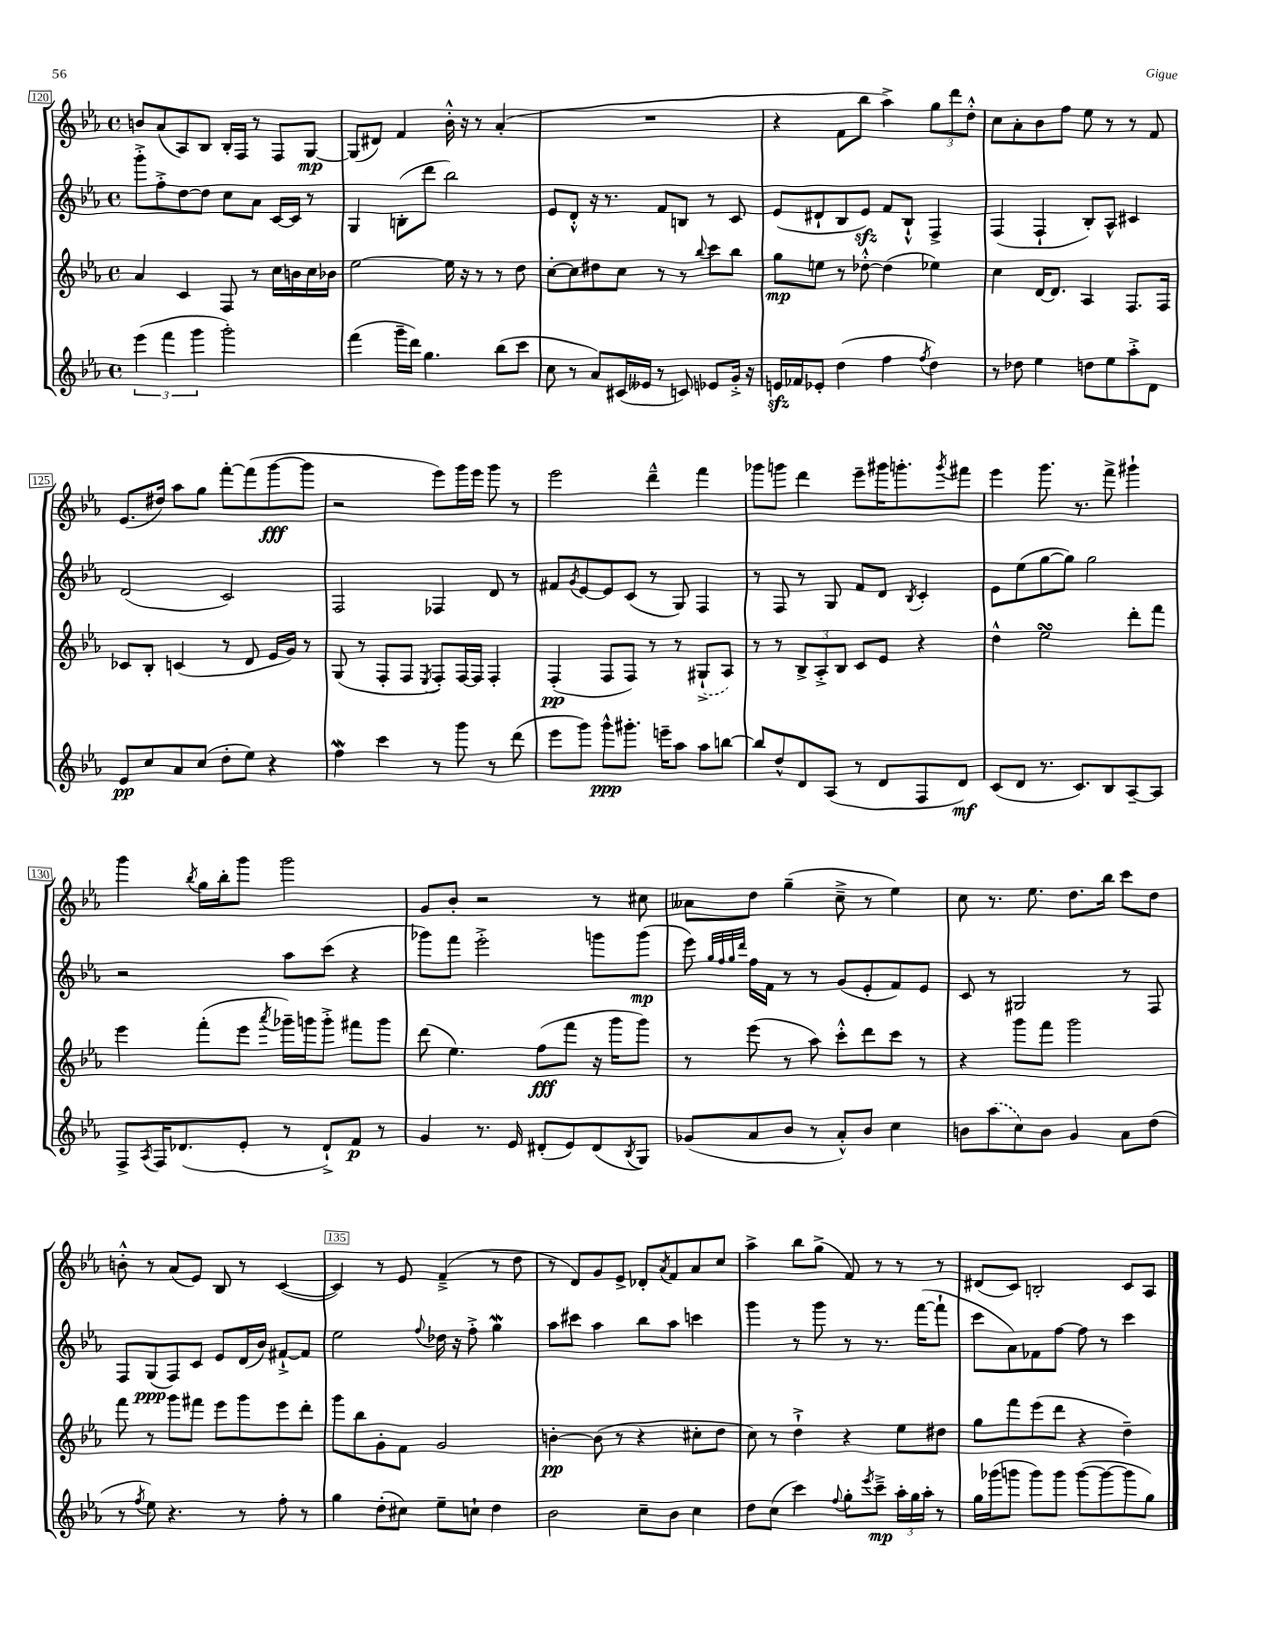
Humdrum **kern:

**kern	**kern	**kern	**kern
*staff4	*staff3	*staff2	*staff1
*clefG2	*clefG2	*clefG2	*clefG2
*k[b-e-a-]	*k[b-e-a-]	*k[b-e-a-]	*k[b-e-a-]
*M4/4	*M4/4	*M4/4	*M4/4
*met(c)	*met(c)	*met(c)	*met(c)
(6eee-\	4a-/	8ggg'^\L	8b/L
.	.	8ff'^\	(8a-/
6fff\	.	.	.
.	4c/	[8dd\	8A-/)
6ggg\	.	.	.
.	.	8dd\]J	8B-/J
2ggg'\)	8F/	8cc\L	16B-'/LL
.	.	.	16F/JJ
.	8r	8a-\J	8r
.	16cc\LL	[16c/LL	8F/L
.	16b\	16c/]JJ	.
.	16cc\	8r	[8G/J
.	16b-\JJ	.	.
=	=	=	=
(4fff\	[2ee-\	4G/	(8G/]L
.	.	.	8d#/J)
16ggg~\LL	.	(8B'\L	4f/
16ddd\JJ)	.	.	.
4.gg\	.	8ddd\J	.
.	16ee-\]	2bb-\)	16b-'^^\
.	16r	.	16r
.	8r	.	8r
(8bb-\L	8r	.	(4a-'/
8ccc\J	8dd\	.	.
=	=	=	=
8cc\	[8cc'\L	8e-/L	1r
8r	8cc\]	8d'^^/J	.
8a-/L)	8dd#\	16r	.
.	.	8.r	.
(16c#/L	8cc\J	.	.
16e--/JJ	.	.	.
8r	8r	8f/L	.
8c/)	8r	8B/J	.
.	8qqbb-/	.	.
8e-/L	8ccc\L	8r	.
16g'^/Jk	8bb-\J	8c/	.
16r	.	.	.
=	=	=	=
16e/LL	8gg\L	(8e-/L	4r
16f-/J	.	.	.
8e-'/J	8ee\J	8d#`/	.
(4dd\	8r	8B-/	8f\L
.	[8dd-'^^\	8e-/J)	8bb-\J
4ff\	(4dd-\]	8f/L	4aa-^\)
.	.	8B-`^^/J	.
8qff/	.	.	.
4dd\)	4ee-\)	4F^/	12gg\L
.	.	.	12ddd\
.	.	.	12dd'^^\J
=	=	=	=
8r	4cc\	(4F/	8cc\L
8dd-\	.	.	8a-'\
4ee-\	[16d/LK	4F`/	8b-\
.	8.d/]J	.	.
.	.	.	8ff\J
8dd\L	4A-/	8B-'/L)	8ee-\
8ee-\	.	8A-^^/J	8r
8aa-'^\	8.F/L	4c#/	8r
8d\J	.	.	8f/
.	16F/Jk	.	.
=	=	=	=
8e-/L	8c-/L	(2d/	(8.e-/L
8cc/	8B-'/J	.	.
.	.	.	16dd#/Jk)
8a-/	(4c/	.	8aa-\L
(8cc/J	.	.	8gg\J
8dd'\L	8r	2c/)	[8fff'\L
8ee-\J)	8d/	.	(8fff\]
4r	16e-/LL	.	[8ggg\
.	16g/JJ)	.	.
.	8r	.	8ggg\]J
=	=	=	=
4ff\	(8G/	2F/	2r
.	8r	.	.
4ccc\	8F'/L	.	.
.	8F/J	.	.
.	8qE-/	.	.
8r	8F'/L)	4F-/	8eee-\L)
8ggg\	[16F/L	.	16ggg\L
.	16F/]JJ	.	16eee-\JJ
8r	4F'/	8d/	8ggg\
(8ddd\	.	8r	8r
=	=	=	=
8eee-\L	(4F'/	8f#/L	2eee-\
.	.	8qg/	.
8ggg\J)	.	[8e-/	.
8ggg^^\L	8F/L	8e-/]	.
8.ggg#'\J	8F/J)	(8c/J	.
.	8r	8r	4ddd~^^\
16eee~\LK	.	.	.
8aa-\J	8r	8G/)	.
8aa-\L	(8G#`^/L	4F/	4fff\
[8bb\J	8A-/J)	.	.
=	=	=	=
8bb/]L	8r	8r	8ggg-\L
8dd^^/	8r	8F/	8ggg\J
8d/	12B-^/L	8r	4ddd\
.	12A-'^/	.	.
(8A-/J	.	8G/	.
.	12B-/J	.	.
8r	8c/L	8f/L	8eee-~\L
8d/L	8e-/J	8d/J	16ggg#\K
.	.	.	8.ggg'\
.	.	8qB-/	.
8F/	4r	4c'/	.
.	.	.	8qggg/
8d/J)	.	.	8fff#\J
=	=	=	=
(8c/L	4dd^^\	8e-\L	4eee-\
8d/J	.	(8ee-\	.
8.r	2ee-\	[8gg\	8.ggg\
.	.	8gg\]J)	.
8.c/L)	.	.	8.r
.	.	2gg\	.
8B-/	.	.	8fff^\
[8A-~/	8ddd'\L	.	4ggg#`\
8A-/]J	8fff\J	.	.
=	=	=	=
8F^/L	4eee-\	2r	4ggg\
8qA-/	.	.	.
16F/K	.	.	.
(8.d-/	.	.	.
.	.	.	8qbb-/
.	(8fff'\L	.	16gg\LL
.	.	.	16bb-'\J
8e-'/J	8eee-\J	.	8ggg\J
.	8qaaa-/	.	.
8r	16ggg-~\LL)	8aa-\L	2ggg\
.	16ggg\J	.	.
8d-`^/L)	8ggg'^\J	(8ccc\J	.
8f/J	8fff#\L	4r	.
8r	8ggg\J	.	.
=	=	=	=
4g/	(8ddd\	8ggg-\L)	8g/L
.	4.ee-\)	8fff\J	8b-'/J
8.r	.	2eee-'^\	2r
16e-/	.	.	.
(8d#'/L	(8ff\L	.	.
8e-/)	8fff\J	.	.
(8d#/	16r	8ggg\L	8r
.	16ggg\LK	.	.
8qB-/	.	.	.
8G/J)	8ggg\J)	(8ggg\J	8cc#\
=	=	=	=
(8g-/L	8r	8eee-\)	8a--\L
.	.	32qqgg/LLL	.
.	.	32qqff/	.
.	.	32qqgg/	.
.	.	32qqddd/JJJ	.
8a-/	(8eee-\	16ff\LL	8dd\J
.	.	16f\JJ	.
8b-/J	8r	8r	(4gg~\
8r	8aa-\)	8r	.
8a-'^^/L)	8ccc'^^\L	(8g/L	8cc~^\
8b-/J	8ddd\	8e-'/	8r
4cc\	8ccc\J	8f/)	4ee-\)
.	8r	8e-/J	.
=	=	=	=
8b\L	4r	8c/	8cc\
(8aa-\	.	8r	8.r
8cc\)	8ggg\L	2G#/	.
.	.	.	8.ee-\
8b\J	8fff\J	.	.
4g/	2ggg\	.	8.dd\L
.	.	.	16bb-\Jk
8a-\L	.	8r	8ccc\L
(8dd\J	.	8F/	8dd\J
=	=	=	=
8r	8fff\	8F/L	8b'^^\
8qff/	.	.	.
8ee-\)	8r	(8G/	8r
4.r	8ggg\L	8F/)	(8a-/L
.	8fff#\J	8c/J	8e-/J)
.	8eee-\L	8e-/L	8B-/
8r	8ggg\	(16d/L	8r
.	.	16b-/JJ)	.
8ff'\	8eee-\	[8f#`^/L	([4c/
8r	8ddd'\J	8f#/]J	.
=	=	=	=
4gg\	8ggg\L	2ee-\	4c/])
.	8bb-\	.	.
(8dd'\L	8g'\	.	8r
8cc#\J)	8f\J	.	8e-/
.	.	8qqff/	.
8ee-~\L	2g/	16dd-\	(4f~^/
.	.	16r	.
8cc`\J	.	8ff'^\	.
4dd\	.	4gg\	8r
.	.	.	8dd\
=	=	=	=
2b-\	[4b'\	8aa-\L	8r
.	.	8ccc#\J	8d/L)
.	(8b\]	4aa-\	8g/
.	8r	.	8e-^/J
8cc~\L	4r	8bb-\L	8d-'/L
.	.	.	8qa-/
8b-\J	.	8aa-\J	8f/
4cc\	8cc#'\L	4ccc\	8a-/
.	8dd\J	.	8cc/J
=	=	=	=
8dd\L	8cc\)	4ggg\	4aa-^\
(8cc\J	8r	.	.
4ccc\)	4dd`^\	8r	8bb-\L
.	.	8ggg\	(8gg^\J
8qqff/	.	.	.
8gg'\L	4r	8r	8f/)
8qeee-/	.	.	.
8ccc~^\J	.	8.r	8r
24aa-'\LL	8ee-\L	.	8r
24gg\	.	.	.
.	.	([16fff\LK	.
24aa-'\JJ	.	.	.
8r	8dd#\J	8fff`\]J	8r
=	=	=	=
16gg\LL	8gg\L	8ccc\L	(8d#/L
(16ggg-\J	.	.	.
8ggg\J	8fff\	8a-\)	8c/J)
8ggg\L)	(8eee-\	8f-\	2B'/
8ggg\J	8ddd\J	[8ff\J	.
([8ggg\L	4r	8ff\]	.
8ggg\_	.	8r	.
8ggg\]	4dd~\)	4ccc\	8c/L
8gg\J)	.	.	8A-/J
==	==	==	==
*-	*-	*-	*-
